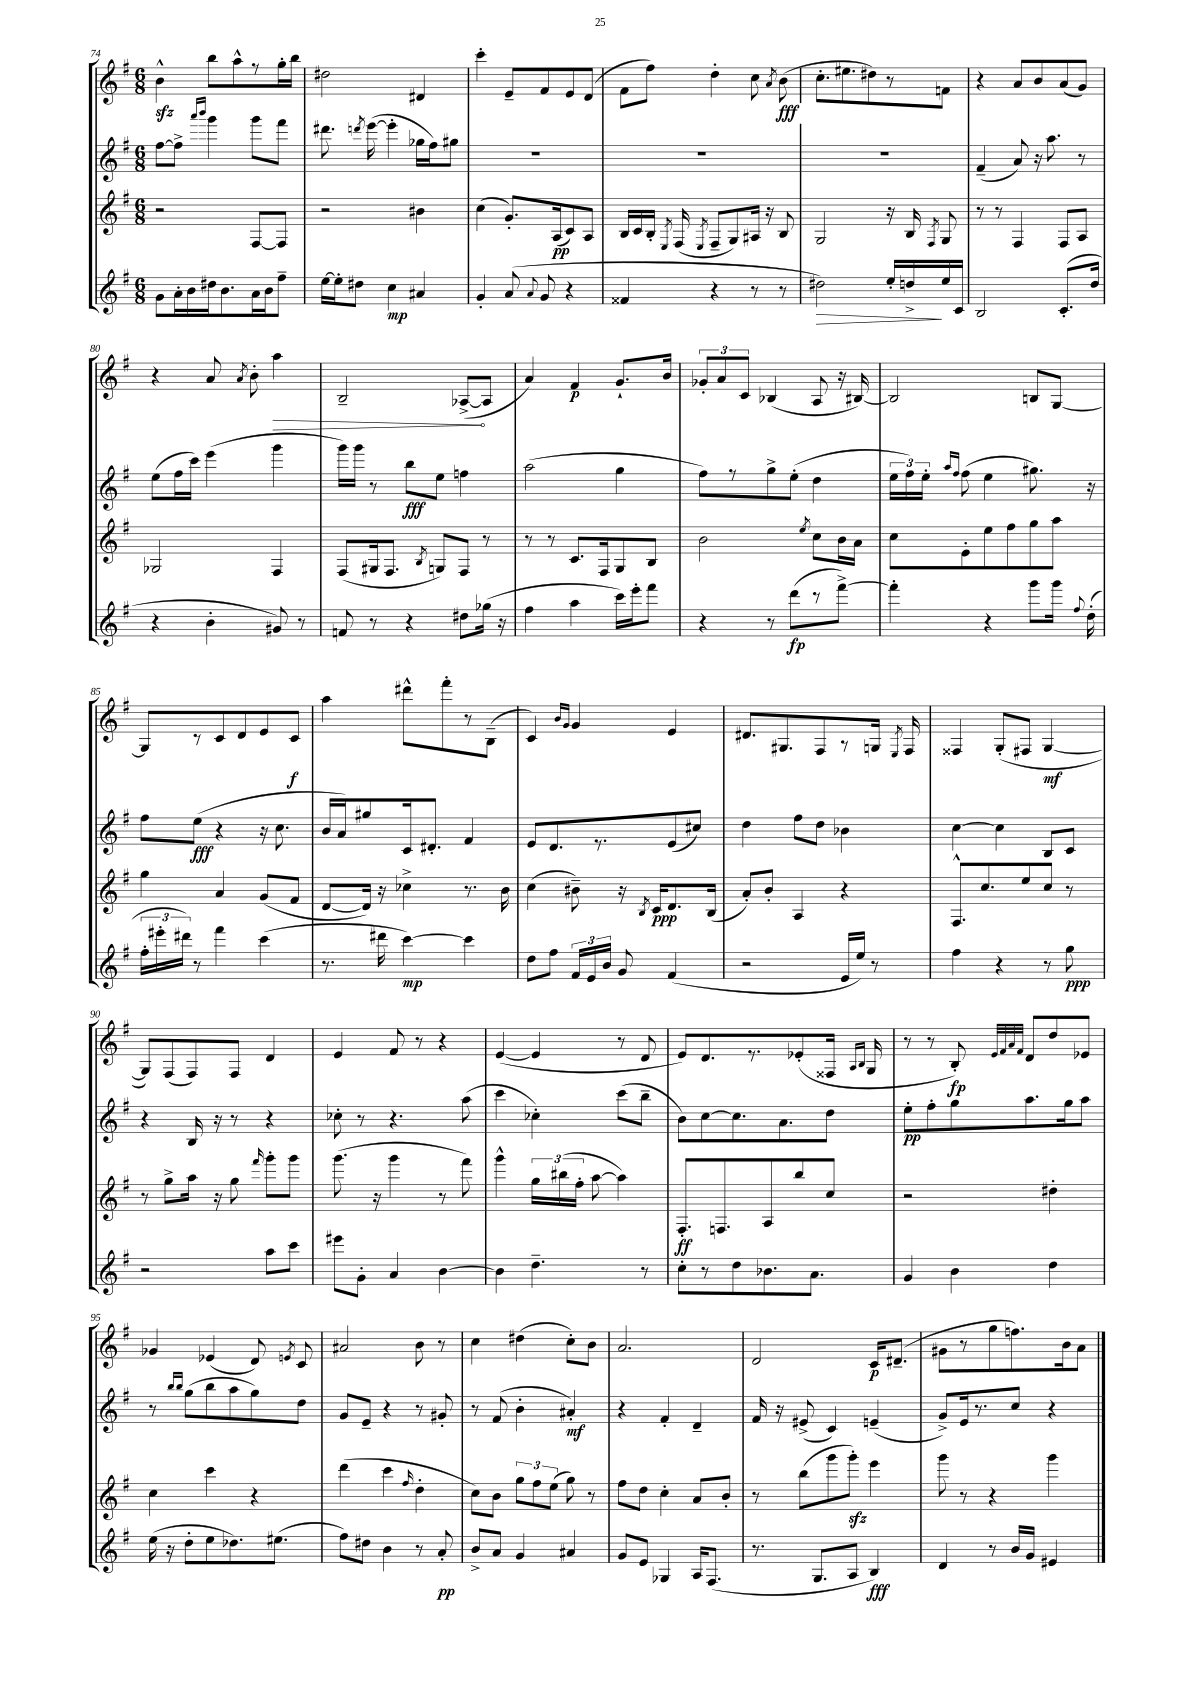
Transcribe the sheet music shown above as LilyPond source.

<<
\new StaffGroup <<
\new Staff = "s0" {
    \clef treble \key g \major \numericTimeSignature \time 6/8
    \autoBeamOff b'4-^\sfz b''8[ a''8-^ r8 g''16-. b''16] |
    dis''2 dis'4 |
    c'''4-. e'8[-- fis'8 e'8 d'8]( |
    fis'8[ fis''8]) d''4-. c''8 \acciaccatura { a'8 } b'8\fff( |
    c''8.[-. eis''8. dis''8) r8 f'8] |
    r4 a'8[ b'8 a'8( g'8]) |
    r4 a'8 \acciaccatura { a'8 } b'8-. \once \override Hairpin.circled-tip = ##t a''4\> |
    b2-- aes8[~->\!( aes8] |
    a'4) fis'4\p g'8.[-! b'16] |
    \tuplet 3/2 { ges'8[-. a'8 c'8] } bes4( a8 r16 bis16~) |
    bis2 b8[ g8]~ |
    g8[ r8 c'8 d'8 e'8 c'8]\f |
    a''4 dis'''8[-^ fis'''8-. r8 b8]--( |
    c'4) \grace { b'16[ g'16] } g'4 e'4 |
    dis'8.[ gis8. fis8 r8 g16] \acciaccatura { e8 } fis16 |
    fisis4 g8[-.( fis8] g4~\mf |
    g8[) fis8( fis8) fis8] d'4 |
    e'4 fis'8 r8 r4 |
    e'4~( e'4 r8 d'8 |
    e'8[) d'8. r8. ees'8-.( fisis16] \grace { a16[ b16] } g16 |
    r8 r8 b8-.\fp) \grace { e'32[ fis'32 a'32 fis'32] } d'8[ d''8 ees'8] |
    ges'4 ees'4( d'8) \acciaccatura { e'8 } c'8 |
    ais'2 b'8 r8 |
    c''4 dis''4( c''8[-.) b'8] |
    a'2. |
    d'2 c'16[\p dis'8.]--( |
    gis'8[ r8 g''8 f''8.) b'16 a'8] \bar "|." |
}
\new Staff = "s1" {
    \clef treble \key g \major \numericTimeSignature \time 6/8
    \autoBeamOff fis''8[~ fis''8]-> \grace { a'''16[ b'''16] } g'''4 g'''8[ fis'''8] |
    dis'''8. \acciaccatura { d'''8 } e'''16~( e'''4-. ges''16[ fis''16) gis''8] |
    R2. |
    R2. |
    R2. |
    fis'4--( a'8) r16 a''8. r8 |
    e''8[( fis''16 c'''16]) e'''4( g'''4 |
    g'''16[) g'''16] r8 b''8[\fff e''8] f''4 |
    a''2( g''4 |
    fis''8[) r8 g''8-> e''8]-.( d''4 |
    \tuplet 3/2 { e''16[ fis''16) e''16]-. } \grace { a''16[ fis''16] } fis''8( e''4 gis''8.) r16 |
    fis''8[ e''8]\fff( r4 r16 c''8. |
    b'16[ a'16) gis''8 c'16 dis'8.]-. fis'4 |
    e'8[ d'8. r8. e'8( cis''8]) |
    d''4 fis''8[ d''8] bes'4 |
    c''4~ c''4 b8[ c'8] |
    r4 b16 r16 r8 r4 |
    ces''8-. r8 r4. a''8( |
    c'''4 ces''4-.) c'''8[( b''8]-- |
    b'8[) c''8~ c''8. a'8. d''8] |
    e''8[-.\pp fis''8-. g''8 a''8. g''16 a''8] |
    r8 \grace { b''16[ b''16] } g''8[( b''8 a''8 g''8) d''8] |
    g'8[ e'8]-- r4 r8 gis'8-. |
    r8 fis'8( b'4-. ais'4-.\mf) |
    r4 fis'4-. d'4-- |
    fis'16 r16 eis'8->( c'4) e'4--( |
    g'8[->) e'16 r8. c''8] r4 \bar "|." |
}
\new Staff = "s2" {
    \clef treble \key g \major \numericTimeSignature \time 6/8
    \autoBeamOff r2 fis8[~ fis8] |
    r2 bis'4 |
    c''4( g'8.[-.) a16\pp( c'8) a8] |
    b16[ c'16 b16]-. \acciaccatura { e8 } fis16( \acciaccatura { e8 } fis8[-- g8) ais16] r16 b8 |
    g2 r16 b16 \acciaccatura { fis8 } g8 |
    r8 r8 fis4 fis8[ a8] |
    ges2 fis4 |
    fis8[( gis16 fis8.] \acciaccatura { b8 } g8[) fis8] r8 |
    r8 r8 c'8.[ fis16 g8 b8] |
    b'2 \acciaccatura { e''8 } c''8[ b'16 a'16] |
    c''8[ e'8-. e''8 fis''8 g''8 a''8] |
    g''4 a'4 g'8[( fis'8] |
    d'8[~ d'16]) r16 ces''4-> r8. b'16 |
    c''4( bis'8--) r16 \acciaccatura { b8 } c'16[\ppp d'8. b16]( |
    a'8[-.) b'8]-. a4 r4 |
    fis8.[-^ c''8. e''8 c''8] r8 |
    r8 g''8[-> a''16] r16 g''8 \grace { fis'''16 } g'''8[-. g'''8] |
    g'''8.( r16 g'''4 r8 fis'''8) |
    g'''4-^ \tuplet 3/2 { g''16[ bis''16( fis''16]-. } a''8~ a''4) |
    fis8.[-.\ff f8. a8 b''8 c''8] |
    r2 dis''4-. |
    c''4 c'''4 r4 |
    d'''4( c'''4 \grace { fis''16 } d''4-. |
    c''8[) b'8] \tuplet 3/2 { g''8[ fis''8 e''8]( } g''8) r8 |
    fis''8[ d''8] c''4-. a'8[ b'8]-. |
    r8 b''8[( g'''8 g'''8]-.\sfz) e'''4 |
    g'''8 r8 r4 g'''4 \bar "|." |
}
\new Staff = "s3" {
    \clef treble \key g \major \numericTimeSignature \time 6/8
    \autoBeamOff g'8[ a'16-. b'16 dis''16 b'8. a'16 b'16 fis''8]-- |
    e''16[~ e''16-. dis''8] c''4\mp ais'4 |
    g'4-. a'8( \appoggiatura { a'8 } g'8 r4 |
    fisis'4 r4 r8 r8 |
    dis''2\>) e''16[-. d''16->\! e''16 c'16] |
    b2 c'8.[-.( d''16] |
    r4 b'4-. gis'8) r8 |
    f'8 r8 r4 dis''8[ ges''16]( r16 |
    fis''4 a''4 c'''16[) e'''16-. fis'''8] |
    r4 r8 d'''8[\fp( r8 fis'''8]~->) |
    fis'''4-. r4 g'''8[ g'''16] \appoggiatura { fis''8 } d''16-.( |
    \tuplet 3/2 { fis''16[-. eis'''16-. dis'''16]) } r8 fis'''4 c'''4( |
    r8. dis'''16 c'''4~\mp) c'''4 |
    d''8[ fis''8] \tuplet 3/2 { fis'16[ e'16 b'16] } g'8 fis'4( |
    r2 e'16[ e''16]) r8 |
    fis''4 r4 r8 g''8\ppp |
    r2 a''8[ c'''8] |
    eis'''8[ g'8]-. a'4 b'4~ |
    b'4 d''4.-- r8 |
    c''8[-. r8 d''8 bes'8. a'8.] |
    g'4 b'4 d''4 |
    e''16( r16 d''8[-. e''8 des''8.) eis''8.]( |
    fis''8[) dis''8] b'4 r8 a'8-.\pp |
    b'8[-> a'8] g'4 ais'4 |
    g'8[ e'8] ges4 a16[ fis8.]( |
    r8. g8.[ a8] b4\fff) |
    d'4 r8 b'16[ g'16] eis'4 \bar "|." |
}
>>
>>
\layout { \context { \Score currentBarNumber = #74 } }
